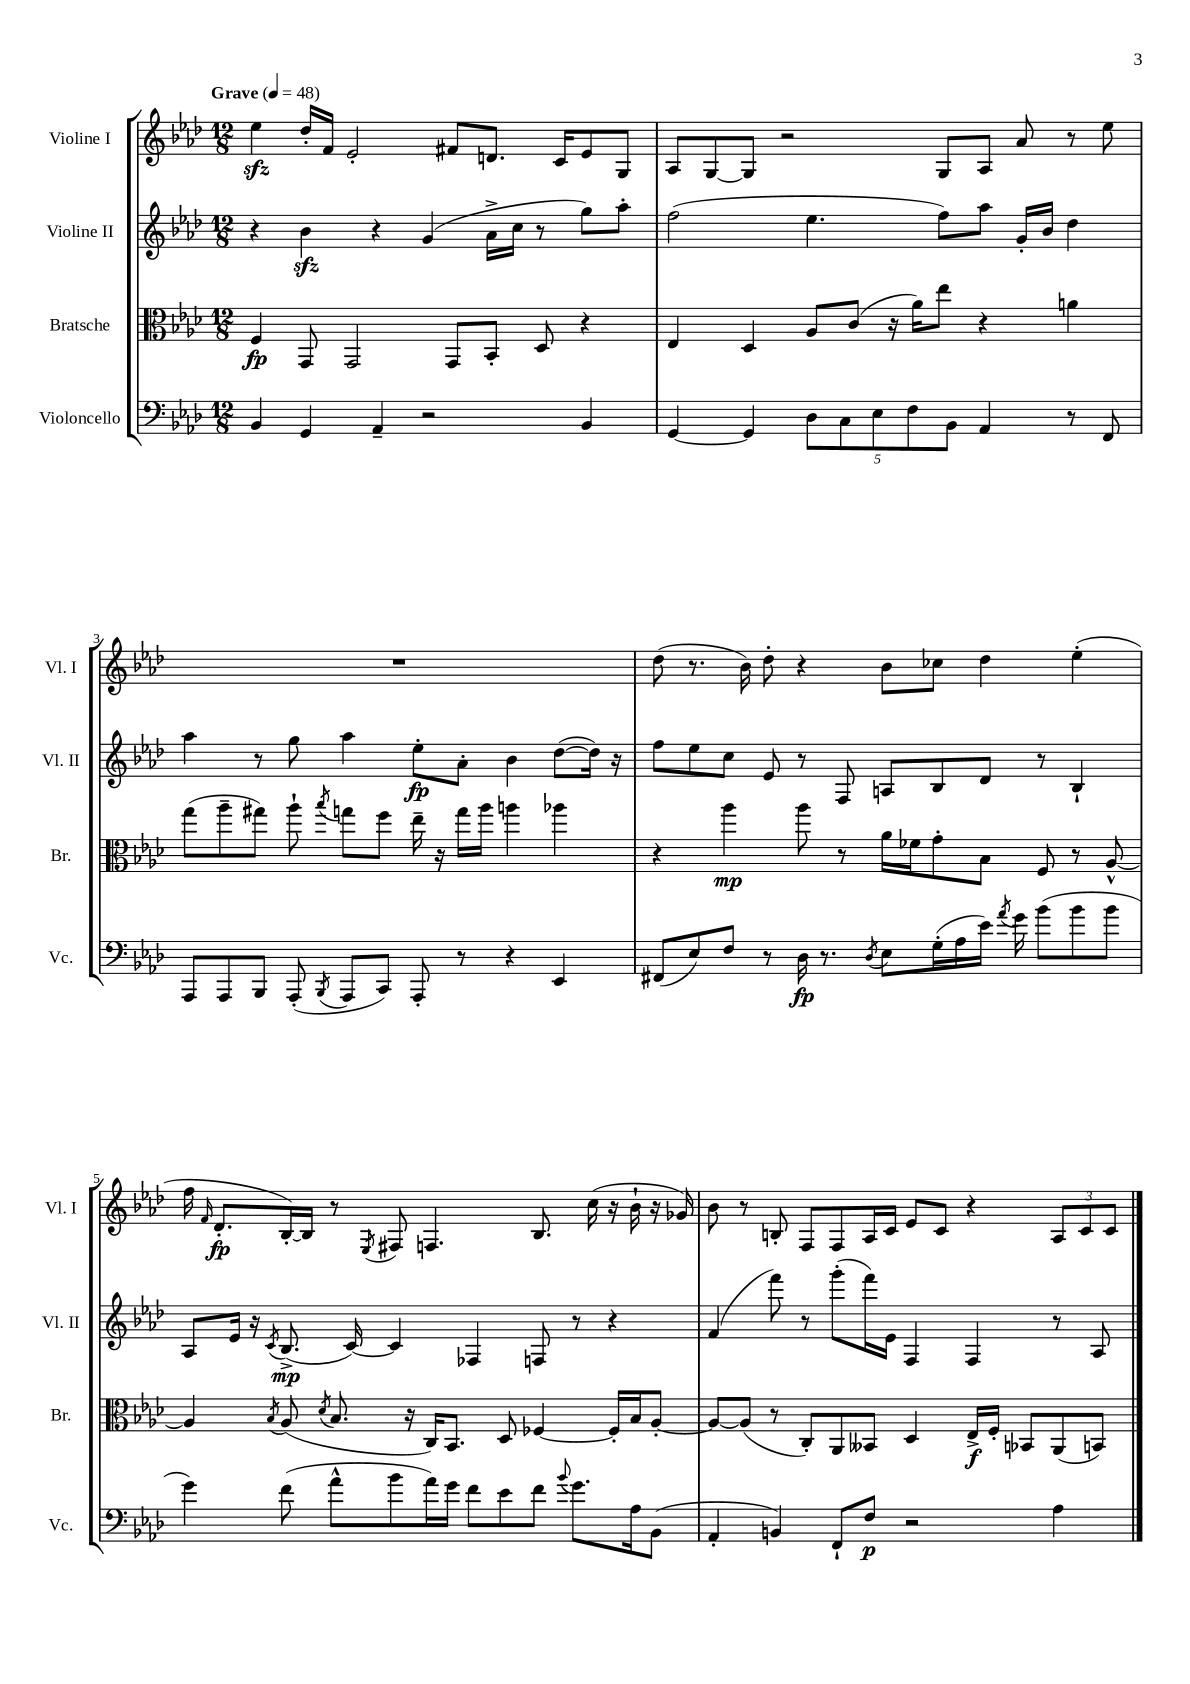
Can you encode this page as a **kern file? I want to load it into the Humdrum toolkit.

**kern	**kern	**kern	**kern
*staff4	*staff3	*staff2	*staff1
*clefF4	*clefC3	*clefG2	*clefG2
*k[b-e-a-d-]	*k[b-e-a-d-]	*k[b-e-a-d-]	*k[b-e-a-d-]
*M12/8	*M12/8	*M12/8	*M12/8
*MM48	*MM48	*MM48	*MM48
4BB-	4F	4r	4ee-
4GG	8GG	4b-	16dd-'
.	.	.	16f
.	2GG	.	2e-'
4AA-~	.	4r	.
2r	.	(4g	.
.	8GG	.	8f#
.	8BB-'	16a-^	8.d
.	.	16cc	.
.	8D-	8r	.
.	.	.	16c
4BB-	4r	8gg)	8e-
.	.	8aa-'	8G
=	=	=	=
[4GG	4E-	(2ff	8A-
.	.	.	[8G
4GG]	4D-	.	8G]
.	.	.	2r
10D-	8A-	4.ee-	.
10C	.	.	.
.	(8c	.	.
10E-	.	.	.
.	16r	.	.
10F	.	.	.
.	16a-)	.	.
.	8ee-	8ff)	8G
10BB-	.	.	.
4AA-	4r	8aa-	8A-
.	.	16g'	8a-
.	.	16b-	.
8r	4a	4dd-	8r
8FF	.	.	8ee-
=	=	=	=
8AAA-	(8gg	4aa-	1.r
8AAA-	8aa-~	.	.
8BBB-	8gg#)	8r	.
(8AAA-'	8aa-`	8gg	.
8qBBB-	8qbb-	.	.
8AAA-	8gg	4aa-	.
8CC)	8ff	.	.
8AAA-'	16ee-~	8ee-'	.
.	16r	.	.
8r	16gg	8a-'	.
.	16aa-	.	.
4r	4aa	4b-	.
4EE-	4aa-	([8dd-	.
.	.	16dd-])	.
.	.	16r	.
=	=	=	=
(8FF#	4r	8ff	(8dd-
8E-)	.	8ee-	8.r
8F	4aa-	8cc	.
.	.	.	16b-)
8r	.	8e-	8dd-'
16D-	8aa-	8r	4r
8.r	.	.	.
.	8r	8F	.
8qD-	.	.	.
8E-	16a-	8A	8b-
.	16f-	.	.
(16G'	8g'	8B-	8cc-
16A-	.	.	.
16e-)	8B-	8d-	4dd-
8qa-	.	.	.
16g	.	.	.
(8b-	8F	8r	.
8b-	8r	4B-`	(4ee-'
8b-	[8A-^^	.	.
=	=	=	=
4g)	4A-]	8A-	16ff
.	.	.	16qqf
.	.	.	8.d-'
.	.	16e-	.
.	.	16r	.
.	8qB-	8qc	.
(8f	(8A-	(8.B-^	[16B-')
.	.	.	16B-]
.	8qd-	.	.
8a-^^	8.B-	.	8r
.	.	[16c)	.
.	.	.	8qE-
8b-	.	4c]	8F#
.	16r	.	.
16a-)	16C)	.	4.F
16g	8.BB-	.	.
8f	.	4F-	.
8e-	8D-	.	.
8f	[4F-	8F	8.B-
8qqb-	.	.	.
8.g	.	8r	.
.	.	.	(16cc
.	16F-']	4r	16r
16A-	16B-	.	16b-`
(8BB-	[8A-'	.	16r
.	.	.	16g-)
=	=	=	=
4AA-'	8A-_	(4f	8b-
.	(8A-]	.	8r
4BB)	8r	8fff)	8B'
.	8C')	8r	8F
8FF`	8AA-	(8ggg'	8F
8F	8BB--	16fff)	16A-
.	.	16e-	16c
2r	4D-	4F	8e-
.	.	.	8c
.	16E-^	4F	4r
.	16F'	.	.
.	8BB-	.	.
4A-	(8AA-	8r	12A-
.	.	.	12c
.	8BB)	8A-	.
.	.	.	12c
==	==	==	==
*-	*-	*-	*-
